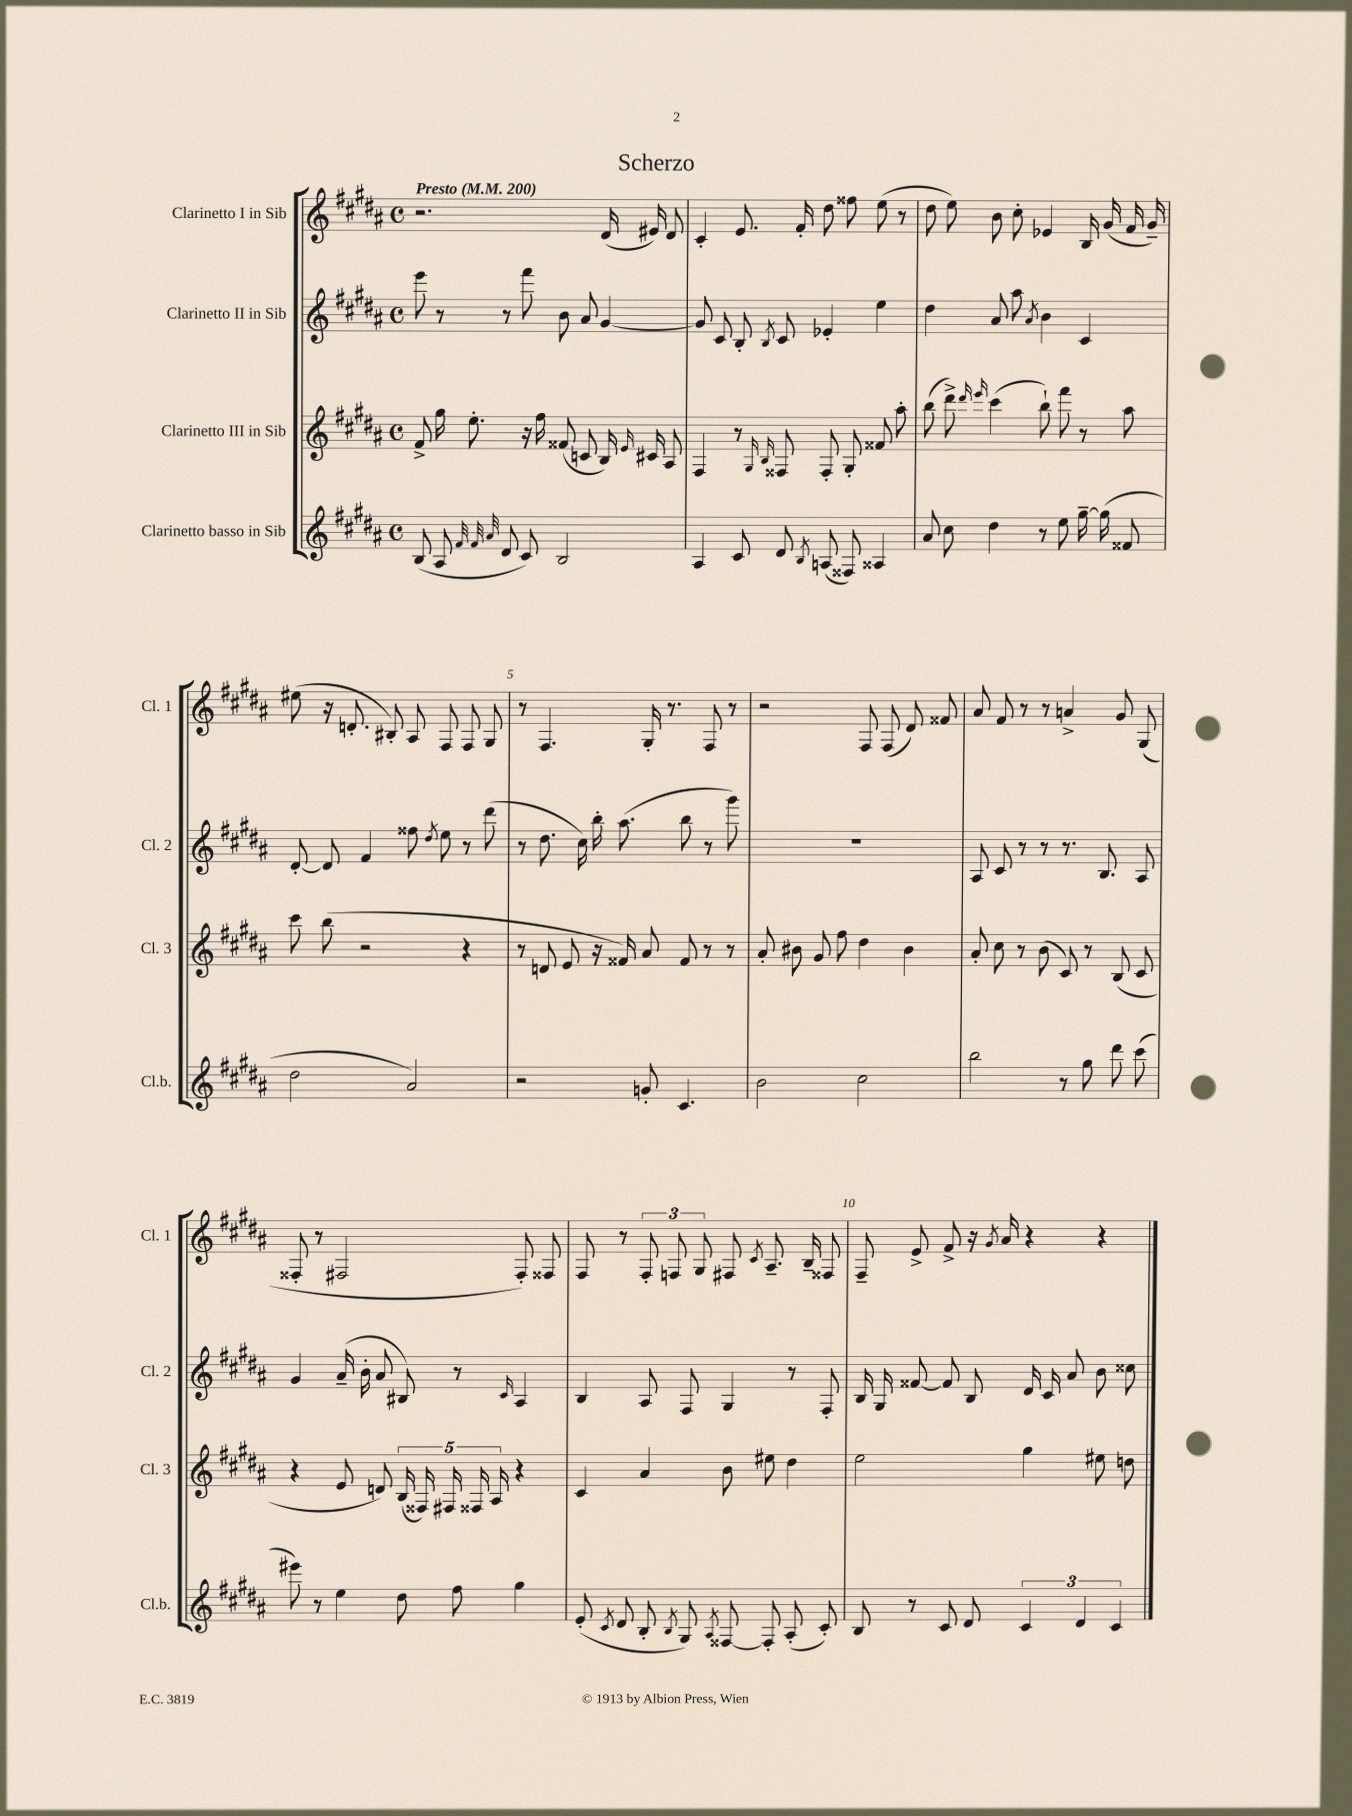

**kern	**kern	**kern	**kern
*staff4	*staff3	*staff2	*staff1
*clefG2	*clefG2	*clefG2	*clefG2
*k[f#c#g#d#a#]	*k[f#c#g#d#a#]	*k[f#c#g#d#a#]	*k[f#c#g#d#a#]
*M4/4	*M4/4	*M4/4	*M4/4
*met(c)	*met(c)	*met(c)	*met(c)
*MM200	*MM200	*MM200	*MM200
(8B/	8f#^/	8eee\	2.r
8A#/	16gg#\	8r	.
.	8.ee'\	.	.
32qqf#/	.	.	.
32qqf#/	.	.	.
32qqa#/	.	.	.
8d#/	.	8r	.
8c#/)	16r	8fff#\	.
.	16ff#\	.	.
2B/	(8f##/	8b\	.
.	8c/	8a#/	.
.	16B/)	[4g#/	(16d#/
.	16qqe/	.	.
.	16c#/	.	16e#/)
.	8A#/	.	8d#/
=	=	=	=
4A#/	4F#/	8g#/]	4c#'/
.	.	8c#/	.
8c#/	8r	8B'/	8.e/
.	16qqG#/	.	.
.	16qqB/	8qB/	.
8d#/	8F##/	8c#/	.
.	.	.	16f#'/
8qB/	.	.	.
(8A/	8F##'/	4e-'/	8dd#\
8F##/)	8G#'/	.	8ff##\
4A##/	8f##/	4ee\	(8ee\
.	8aa#'\	.	8r
=	=	=	=
8a#/	(8bb\	4dd#\	8dd#\
8cc#\	8ddd#^\)	.	8ee\)
.	16qqddd#/	.	.
.	16qqeee/	.	.
4dd#\	(4ccc#\	8a#/	8b\
.	.	8aa#\	8cc#'\
.	.	8qa#/	.
8r	8bb`\)	4b\	4e-/
8ee\	8fff#\	.	.
[16gg#~\	8r	4c#/	16B/
(16gg#\]	.	.	(16g#/
8f##/	8aa#\	.	16f#/
.	.	.	16g#~/)
=	=	=	=
2dd#\	8ccc#\	[8d#'/	(8ee#\
.	(8bb\	8d#/]	16r
.	.	.	8.d'/
.	2r	4f#/	.
.	.	.	8B#'/)
2a#/)	.	8ff##\	8A#/
.	.	8qdd#/	.
.	.	8ee\	8F#/
.	4r	8r	8F#/
.	.	(8ddd#\	8G#/
=	=	=	=
2r	8r	8r	8r
.	8d/	8.dd#\	4.F#/
.	8e/	.	.
.	.	16cc#\)	.
.	16r	16bb'\	.
.	16f##/)	(8.aa#\	.
8g'/	8a#/	.	16G#'/
.	.	.	8.r
4.c#/	8f##/	8bb\	.
.	8r	8r	8F#/
.	8r	8ggg#\)	8r
=	=	=	=
2b\	8a#'/	1r	2r
.	8b#\	.	.
.	8g#/	.	.
.	8ff#\	.	.
2cc#\	4dd#\	.	8F#/
.	.	.	(8F#/
.	4b#\	.	8d#/)
.	.	.	8f##/
=	=	=	=
2bb\	8a#'/	8A#/	8a#/
.	8cc#\	8c#/	8f#/
.	8r	8r	8r
.	(8b\	8r	8r
8r	8c#/)	8.r	4a^/
8gg#\	8r	.	.
.	.	8.B/	.
8ddd#\	(8B/	.	8g#/
(8ccc#\	8c#/	8A#/	(8G#/
=	=	=	=
8eee#\)	4r	4g#/	8F##'/
8r	.	.	8r
4ee\	8e/	(16a#~/	2F#/
.	.	16b'\	.
.	8d/)	8a#/	.
8dd#\	(20B/	8B#/)	.
.	20F##/)	.	.
.	20F#/	.	.
8ff#\	.	8r	.
.	20F##/	.	.
.	20A#/	.	.
.	.	16qqc#/	.
4gg#\	4r	4A#/	8F#'/)
.	.	.	8F##/
=	=	=	=
(8e'/	4c#/	4B/	8F#/
8qc#/	.	.	.
8d#/	.	.	8r
8B'/	4a#/	8A#/	12F#'/
.	.	.	12F/
8qB/	.	.	.
8G#/)	.	8F#/	.
.	.	.	12G#/
8qA#/	.	.	.
[8F##/	8b\	4G#/	8F#/
.	.	.	8qc#/
8F##'/]	8ee#\	.	8.A#~/
(8A#'/	4dd#\	8r	.
.	.	.	16B~/
8c#'/)	.	8F#'/	8F##/
=	=	=	=
8B/	2ee\	16B/	8F#~/
.	.	16G#/	.
8r	.	[8f##/	8e^/
8c#/	.	8f##/]	8f#^/
8d#/	.	8B/	16r
.	.	.	8qg#/
.	.	.	16a#/
6c#/	4gg#\	16d#/	4r
.	.	16c#/	.
.	.	8a#/	.
6d#/	.	.	.
.	8ee#\	8b\	4r
6c#/	.	.	.
.	8dd\	8cc##\	.
==	==	==	==
*-	*-	*-	*-
